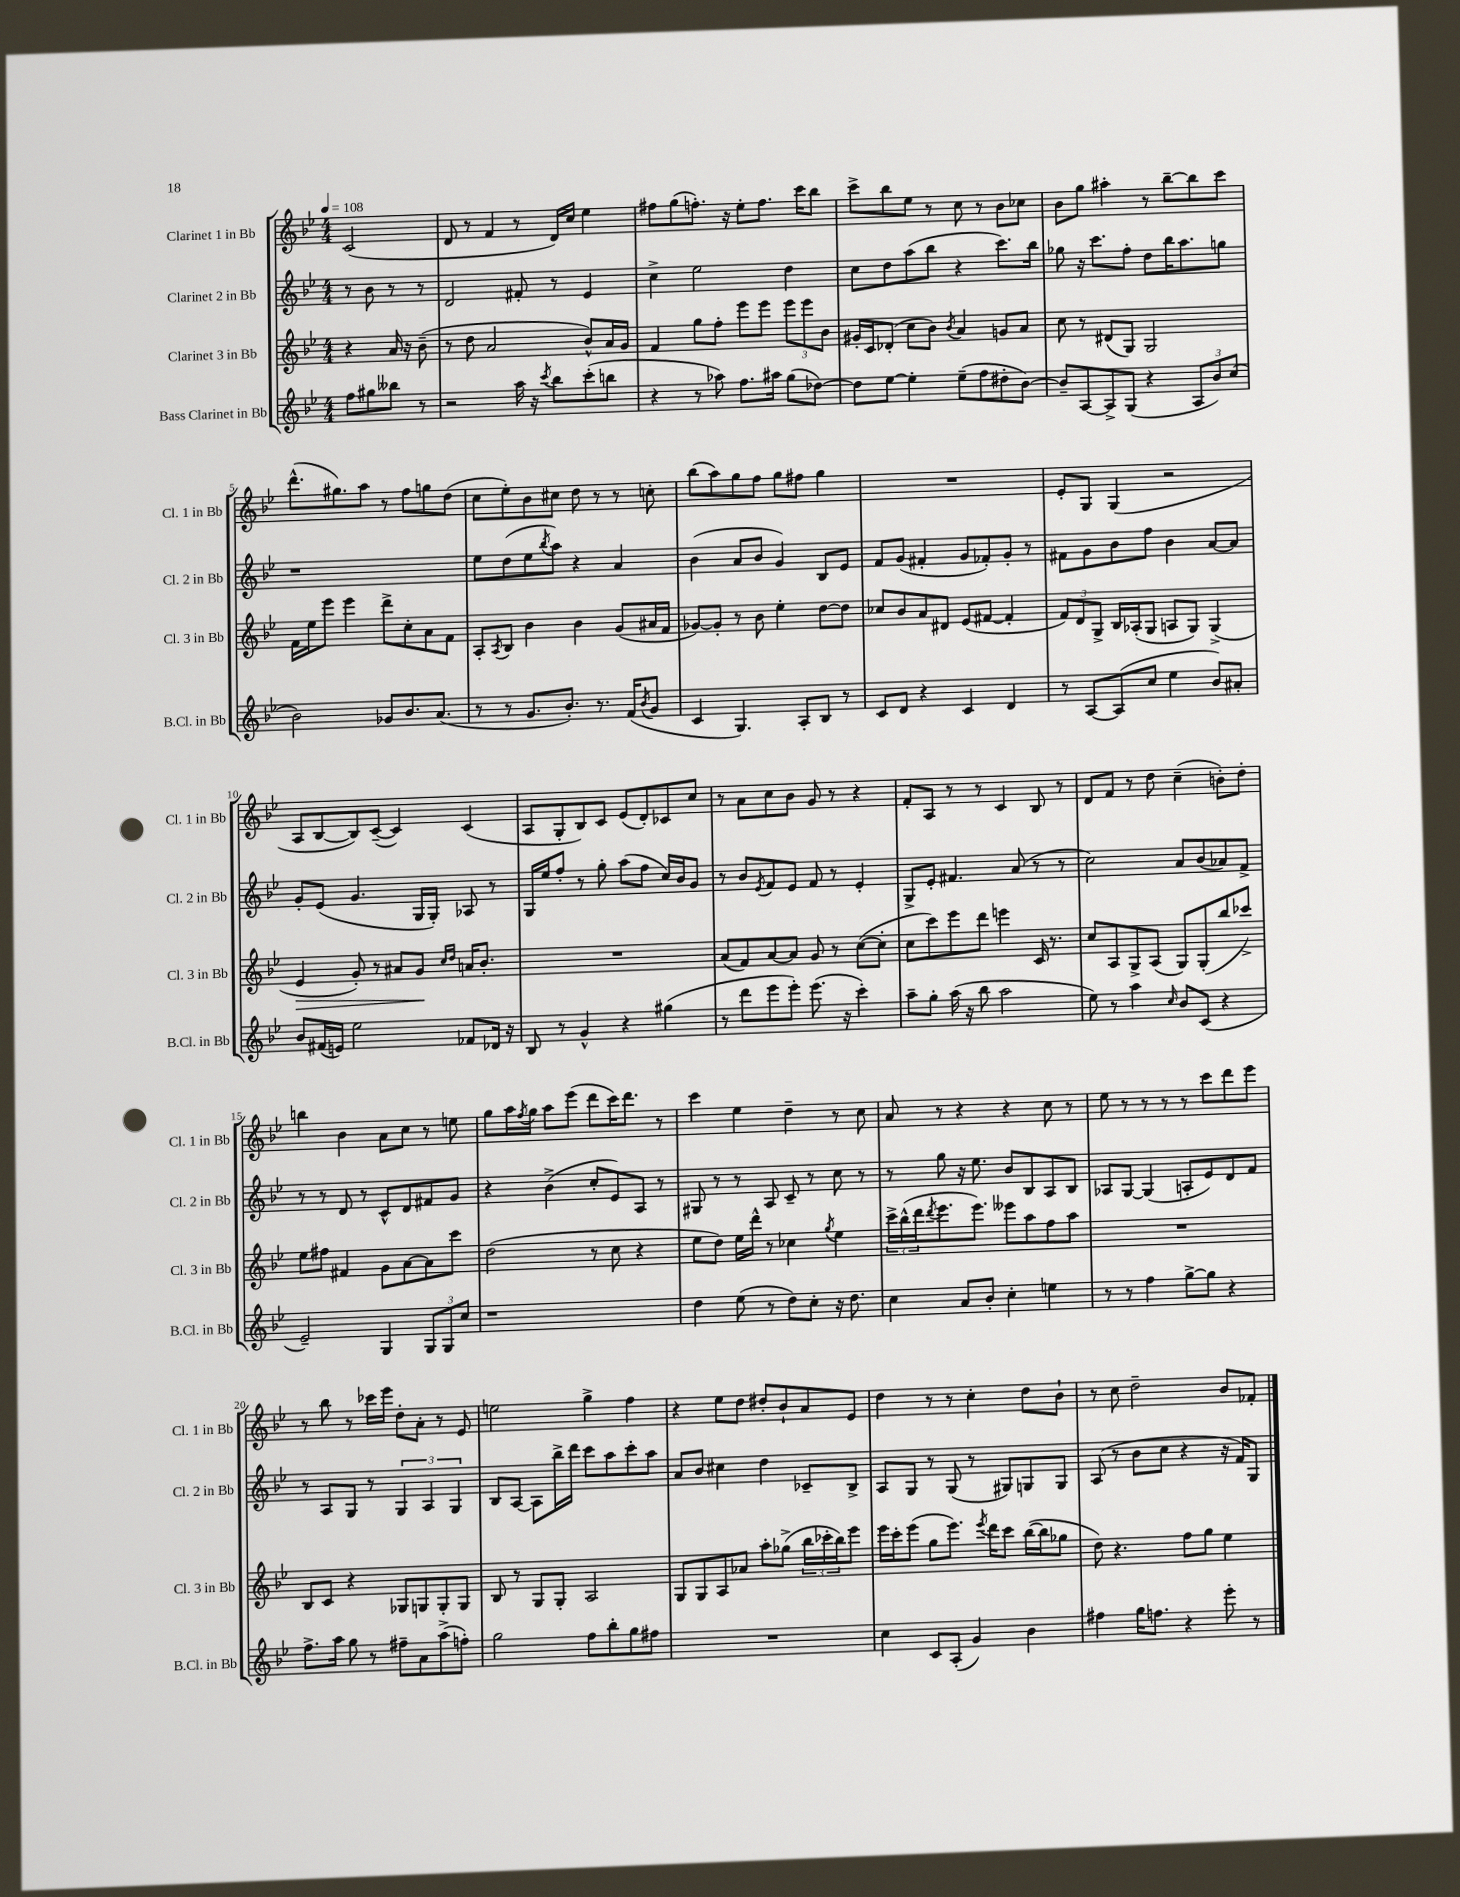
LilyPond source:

<<
\new StaffGroup <<
\new Staff = "s0" \with { instrumentName = "Clarinet 1 in Bb" shortInstrumentName = "Cl. 1 in Bb" } {
    \clef treble \key bes \major \numericTimeSignature \time 4/4 \partial 2 \tempo 4 = 108
    c'2( |
    d'8 r8 f'4 r8 d'16) c''16 ees''4 |
    fis''8 g''8( f''8.-.) r16 ees''8-. f''8. c'''16 bes''8 |
    c'''8-> bes''8 ees''8 r8 c''8 r8 bes'8 ces''8 |
    bes'8 g''8 ais''4-. r8 bes''8~-- bes''8 c'''8 |
    d'''8.-^( gis''8.) a''8 r8 f''8 g''8 d''8( |
    c''8 ees''8-.) bes'8 cis''8 d''8 r8 r8 c''8-. |
    bes''8( a''8) g''8 f''8 g''8 fis''8 g''4 |
    R1 |
    ees'8-. g8 g4( r2 |
    a8 bes8~ bes8) c'8~--( c'4) c'4( |
    a8 g8-. bes8) c'8 ees'8( d'8-.) ces'8 c''8 |
    r8 a'8 c''8 bes'8 g'8 r8 r4 |
    f'8-. a8 r8 r8 c'4 bes8 r8 |
    d'8 f'8 r8 d''8 c''4--( b'8-.) d''8-. |
    b''4 bes'4 a'8 c''8 r8 e''8 |
    g''8 a''16 \acciaccatura { f''8 } g''16 a''8 ees'''8( d'''8 c'''16) d'''8. r8 |
    c'''4 ees''4 d''4-- r8 c''8 |
    a'8 r8 r4 r4 c''8 r8 |
    ees''8 r8 r8 r8 r8 c'''8 d'''8 ees'''8 |
    r8 bes''8 r8 ces'''16 ees'''16 d''8-. a'8-. r8 ees'8 |
    e''2 g''4-> f''4 |
    r4 ees''8 d''8 dis''8-. bes'8-! a'8 ees'8 |
    d''4 r8 r8 c''4-. d''8 bes'8-! |
    r8 c''8 d''2-- bes'8 fes'8-. \bar "|." |
}
\new Staff = "s1" \with { instrumentName = "Clarinet 2 in Bb" shortInstrumentName = "Cl. 2 in Bb" } {
    \clef treble \key bes \major \numericTimeSignature \time 4/4 \partial 2
    r8 bes'8 r8 r8 |
    d'2 fis'8-. r8 ees'4 |
    c''4-> ees''2 d''4 |
    c''8 d''8 a''8( bes''8 r4 c'''8.) bes''16 |
    ges''8 r16 c'''8. f''8-. d''8 bes''16 a''8. g''8 |
    r1 |
    ees''8 d''8( ees''8 \acciaccatura { bes''8 } a''8) r4 a'4 |
    bes'4( a'8 bes'8 g'4) bes8 ees'8 |
    f'8 g'8( fis'4-. g'8 fes'8-.) g'8-. r8 |
    fis'8 g'8 bes'8 f''8 bes'4 a'8~ a'8 |
    g'8-. ees'8( g'4. g16 g16-.) aes8 r8 |
    g16 ees''16 f''8-. r8 g''8-. a''8( f''8 c''16) bes'16 g'8 |
    r8 bes'8 \acciaccatura { ees'8 } f'8 ees'8 f'8 r8 ees'4-. |
    g8-> ees'8-. fis'4. a'8( r8 r8 |
    c''2) a'8 bes'8( aes'8) f'8-> |
    r8 r8 d'8 r8 c'8-^ d'8 fis'8 g'8 |
    r4 bes'4->( c''8-. ees'8) a8 r8 |
    gis8 r8 r8 a8 c'8-- r8 c''8 r8 |
    r8 g''8 r16 ees''8. bes'8 bes8 a8 bes8 |
    aes8 g8~ g4( a8-. ees'8) d'8 f'8 |
    r8 a8 g8 r8 \tuplet 3/2 { g4 a4 g4 } |
    bes8 a8~ a8 bes''16-> d'''16 c'''8 a''8 c'''8-. a''8 |
    a'8 bes'8 cis''4 d''4 ces'8-- bes8-> |
    a8 g8 r8 g8( r8 gis8) g8 g8 |
    a8( r8 bes'8 c''8 r4 r16 f'16) g8 \bar "|." |
}
\new Staff = "s2" \with { instrumentName = "Clarinet 3 in Bb" shortInstrumentName = "Cl. 3 in Bb" } {
    \clef treble \key bes \major \numericTimeSignature \time 4/4 \partial 2
    r4 a'16 r16 bes'8--( |
    r8 d''8 a'2 bes'8-^) a'16 g'16 |
    f'4 g''8 f''8-. ees'''8 ees'''8 \tuplet 3/2 { ees'''8 ees'''8 bes'8 } |
    gis'16-. c'16 des'8-.( c''8 bes'8) \acciaccatura { bes'8 } a'4 g'8 a'8 |
    c''8 r8 dis'8( g8) g2 |
    f'16 ees''16 ees'''8 ees'''4 d'''8-> c''8-. a'8 f'8 |
    a8-. \acciaccatura { a8 } bes8 bes'4 bes'4 g'8( ais'16 f'16 |
    ges'8~) ges'8-. r8 bes'8 ees''4-. d''8~ d''8 |
    ces''8 bes'8 a'8 dis'8 ees'8( fis'8~ fis'4-. |
    \tuplet 3/2 { f'8) d'8 g8-> } bes16 aes16-.( g8 a8 g8) g4->( |
    ees'4\> g'8-.) r8 ais'8 g'8\! \grace { c''16 d''16 } a'16 bes'8.-. |
    R1 |
    a'8( f'8) a'8~ a'8 g'8 r8 c''8~( c''8-. |
    c''8 c'''8) ees'''8 d'''8 e'''4 c'16 r8. |
    c''8 a8 g8-> a8( g8) g8-.( bes''8 ces'''8->) |
    ees''8 fis''8 fis'4 g'8 a'8~ a'8 c'''8 |
    d''2( r8 c''8 r4 |
    ees''8 d''8) ees''16 d'''16-^ r8 ces''4 \acciaccatura { g''8 } ees''4 |
    \tuplet 3/2 { c'''16-> bes''16-^( d'''16 } \acciaccatura { d'''8 } ees'''8. ees'''8.) eeses'''8 a''8 f''8 a''8 |
    R1 |
    bes8 c'8 r4 ges8 g8 g8-. g8 |
    bes8 r8 g8 g8-. a2 |
    g8 g8 a8 aes'8 a''8-. ges''8->( \tuplet 3/2 { bes''16 ces'''16-. bes''16) } ees'''8 |
    ees'''16 c'''16-. ees'''8( g''8 ees'''8.) \acciaccatura { ees'''8 } d'''16 c'''8 bes''16~( bes''16 ges''8 |
    d''8) r4. f''8 g''8 ees''4 \bar "|." |
}
\new Staff = "s3" \with { instrumentName = "Bass Clarinet in Bb" shortInstrumentName = "B.Cl. in Bb" } {
    \clef treble \key bes \major \numericTimeSignature \time 4/4 \partial 2
    f''8 gis''8 beses''8 r8 |
    r2 a''16 r16 \acciaccatura { c'''8 } bes''8 c'''8-.( b''8 |
    r4 r8 aes''8) f''8. ais''16 g''8( des''8~) |
    des''8 ees''8~ ees''4-. ees''8--( f''8 dis''8-. bes'8~) |
    bes'8-- a8~ a8-> g8( r4 \tuplet 3/2 { a8 bes'8) c''8( } |
    bes'2) ges'8 bes'8. a'8.( |
    r8 r8 g'8. bes'8.-.) r8. f'16( \acciaccatura { bes'8 } g'8 |
    c'4 g4.) a8-. bes8 r8 |
    c'8 d'8 r4 c'4 d'4 |
    r8 a8~ a8( c''8 ees''4 bes'8) ais'8-. |
    bes'8 fis'16( e'16) ees''2 fes'8 des'16 r16 |
    bes8 r8 g'4-^ r4 gis''4( |
    r8 d'''8 ees'''8 ees'''8-.) ees'''8.( r16 c'''4-.) |
    a''8-- g''8-. a''16( r16 bes''8 a''2 |
    ees''8) r8 a''4 \grace { c''16 } bes'8 c'8( r4 |
    ees'2--) g4 \tuplet 3/2 { g8 g8 c''8 } |
    r1 |
    d''4 ees''8( r8 d''8) c''8-. r16 d''8. |
    c''4 a'8 bes'8-. c''4-. e''4 |
    r8 r8 f''4 g''8~-> g''8 r4 |
    f''8.-> a''16 g''8 r8 fis''8-- a'8 a''8->( f''8-.) |
    g''2 f''8 bes''8-. g''8 fis''8 |
    R1 |
    c''4 c'8 a8-.( g'4) bes'4 |
    fis''4 g''16 f''8. r4 ees'''8-. r8 \bar "|." |
}
>>
>>
